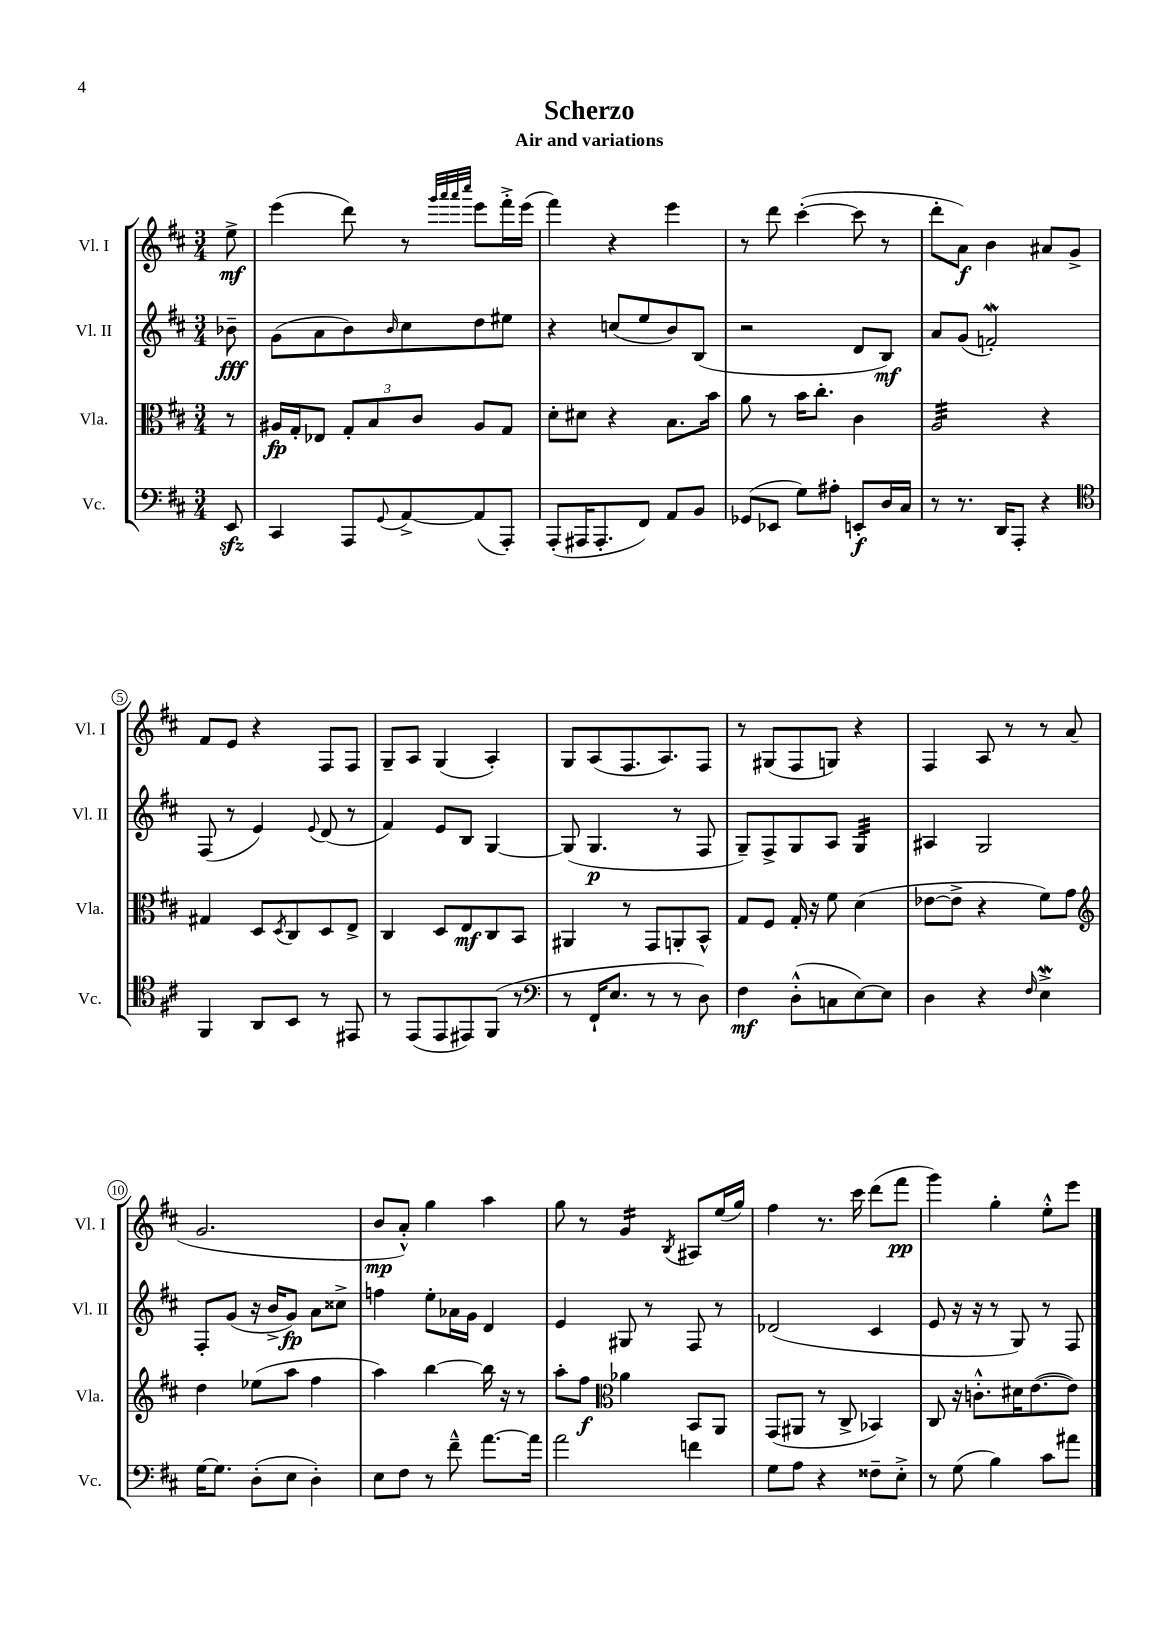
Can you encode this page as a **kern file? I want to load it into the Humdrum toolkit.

**kern	**dynam	**kern	**dynam	**kern	**dynam	**kern	**dynam
*part4	*part4	*part3	*part3	*part2	*part2	*part1	*part1
*staff4	*staff4	*staff3	*staff3	*staff2	*staff2	*staff1	*staff1
*I"Vc.	*	*I"Vla.	*	*I"Vl. II	*	*I"Vl. I	*
*I'Vc.	*	*I'Vla.	*	*I'Vl. II	*	*I'Vl. I	*
*clefF4	*	*clefC3	*	*clefG2	*	*clefG2	*
*k[f#c#]	*	*k[f#c#]	*	*k[f#c#]	*	*k[f#c#]	*
*M3/4	*	*M3/4	*	*M3/4	*	*M3/4	*
=	=	=	=	=	=	=	=
8EEzz/	.	8r	.	8b-X~\	fff	8ee^\	mf
=1	=1	=1	=1	=1	=1	=1	=1
4CC#/	.	16A#X/LL	fp	(8g\L	.	(4eee\	.
.	.	16G'/J	.	.	.	.	.
.	.	8E-X/J	.	8a\	.	.	.
8AAA/L	.	12G'/L	.	8b\)	.	8ddd\)	.
.	.	12B/	.	.	.	.	.
8qqGG/	.	.	.	16qqb/	.	.	.
[8AA^/	.	.	.	8cc#\	.	8r	.
.	.	12c#/J	.	.	.	.	.
.	.	.	.	.	.	32qqggg/LLL	.
.	.	.	.	.	.	32qqaaa/	.
.	.	.	.	.	.	32qqaaa/	.
.	.	.	.	.	.	32qqcccc#/JJJ	.
(8AA/]	.	8A#/L	.	8dd\	.	8eee\L	.
8AAA'/J)	.	8G/J	.	8ee#X\J	.	16fff#'^\L	.
.	.	.	.	.	.	(16eee\JJ	.
=2	=2	=2	=2	=2	=2	=2	=2
(8AAA'/L	.	8d'\L	.	4r	.	4fff#\)	.
16AAA#X/K	.	8d#X\J	.	.	.	.	.
8.AAA#'/	.	.	.	.	.	.	.
.	.	4r	.	(8ccn/L	.	4r	.
8FF#/J)	.	.	.	8ee/	.	.	.
8AA/L	.	8.B\L	.	8b/)	.	4eee\	.
8BB/J	.	.	.	(8B/J	.	.	.
.	.	16b\Jk	.	.	.	.	.
=3	=3	=3	=3	=3	=3	=3	=3
(8GG-X/L	.	8a\	.	2r	.	8r	.
8EE-X/J	.	8r	.	.	.	8ddd\	.
8G\L)	.	16b\KL	.	.	.	([4ccc#'\	.
.	.	8.cc#'\J	.	.	.	.	.
8A#X'\J	.	.	.	.	.	.	.
8EEn'/L	f	4c#\	.	8d/L	.	8ccc#\]	.
16D/L	.	.	.	8B/J)	mf	8r	.
16C#/JJ	.	.	.	.	.	.	.
=4	=4	=4	=4	=4	=4	=4	=4
*	*	*tremolo	*	*	*	*	*
8r	.	32A/LLL	.	8a/L	.	8ddd'\L	.
.	.	32A/	.	.	.	.	.
.	.	32A/	.	.	.	.	.
.	.	32A/	.	.	.	.	.
8.r	.	32A/	.	(8g/J	.	8a\J)	f
.	.	32A/	.	.	.	.	.
.	.	32A/	.	.	.	.	.
.	.	32A/	.	.	.	.	.
.	.	32A/	.	2fnw'/)	.	4b\	.
.	.	32A/	.	.	.	.	.
16DD/KL	.	32A/	.	.	.	.	.
.	.	32A/	.	.	.	.	.
8AAA'/J	.	32A/	.	.	.	.	.
.	.	32A/	.	.	.	.	.
.	.	32A/	.	.	.	.	.
.	.	32A/JJJ	.	.	.	.	.
*	*	*Xtremolo	*	*	*	*	*
4r	.	4r	.	.	.	8a#X/L	.
.	.	.	.	.	.	8g^/J	.
!!LO:LB:g=z
=5	=5	=5	=5	=5	=5	=5	=5
*clefC4	*	*	*	*	*	*	*
4FF#/	.	4G#X/	.	(8F#/	.	8f#/L	.
.	.	.	.	8r	.	8e/J	.
8AA/L	.	8D/L	.	4e/)	.	4r	.
.	.	8qD/	.	.	.	.	.
8BB/J	.	8C#/	.	.	.	.	.
.	.	.	.	8qqe/	.	.	.
8r	.	8D/	.	(8d/	.	8F#/L	.
8EE#X/	.	8E^/J	.	8r	.	8F#/J	.
=6	=6	=6	=6	=6	=6	=6	=6
8r	.	4C#/	.	4f#/)	.	8G~/L	.
(8EE/L	.	.	.	.	.	8A/J	.
8EE/	.	8D/L	.	8e/L	.	(4G/	.
8EE#X/)	.	8E/	mf	8B/J	.	.	.
(8FF#/J	.	8C#/	.	[4G/	.	4A'/)	.
8r	.	8BB/J	.	.	.	.	.
=7	=7	=7	=7	=7	=7	=7	=7
*clefF4	*	*	*	*	*	*	*
8r	.	4AA#X/	.	(8G/]	.	8G/L	.
16FF#`/KL	.	.	.	4.G/	p	(8A/	.
8.E/J	.	.	.	.	.	.	.
.	.	8r	.	.	.	8.F#/	.
8r	.	8GG/L	.	.	.	.	.
.	.	.	.	.	.	8.A/)	.
8r	.	8AAn'/	.	8r	.	.	.
8D\)	.	8BB^^/J	.	8F#/	.	8F#/J	.
=8	=8	=8	=8	=8	=8	=8	=8
4F#\	mf	8G/L	.	8G~/L)	.	8r	.
.	.	8F#/J	.	8F#^/	.	(8G#X/L	.
(8D'^^\L	.	16G'/	.	8G/	.	8F#/	.
.	.	16r	.	.	.	.	.
8Cn\	.	8f#\	.	8A/J	.	8Gn/J)	.
*	*	*	*	*tremolo	*	*	*
[8E\)	.	(4d\	.	32G/LLL	.	4r	.
.	.	.	.	32G/	.	.	.
.	.	.	.	32G/	.	.	.
.	.	.	.	32G/	.	.	.
8E\J]	.	.	.	32G/	.	.	.
.	.	.	.	32G/	.	.	.
.	.	.	.	32G/	.	.	.
.	.	.	.	32G/JJJ	.	.	.
*	*	*	*	*Xtremolo	*	*	*
=9	=9	=9	=9	=9	=9	=9	=9
4D\	.	[8e-X\L	.	4A#X/	.	4F#/	.
.	.	8e-^\J]	.	.	.	.	.
4r	.	4r	.	2G/	.	8A/	.
.	.	.	.	.	.	8r	.
16qqF#/	.	.	.	.	.	.	.
4EW^\	.	8f#\L)	.	.	.	8r	.
.	.	8g\J	.	.	.	(8a/	.
!!LO:LB:g=z
=10	=10	=10	=10	=10	=10	=10	=10
*	*	*clefG2	*	*	*	*	*
[16G\KL	.	4dd\	.	8F#'/L	.	2.g/	.
8.G\J]	.	.	.	.	.	.	.
.	.	.	.	(8g/J	.	.	.
(8D'\L	.	(8ee-X\L	.	16r	.	.	.
.	.	.	.	16b^/KL	.	.	.
8E\J	.	8aa\J	.	8g/J)	fp	.	.
4D'\)	.	4ff#\	.	8a\L	.	.	.
.	.	.	.	8cc##X^\J	.	.	.
=11	=11	=11	=11	=11	=11	=11	=11
8E\L	.	4aa\)	.	4ffn\	.	8b/L	mp
8F#\J	.	.	.	.	.	8a'^^/J)	.
8r	.	[4bb\	.	8ee'\L	.	4gg\	.
8f#~^^\	.	.	.	16a-X\L	.	.	.
.	.	.	.	16g\JJ	.	.	.
[8.a\L	.	16bb\]	.	4d/	.	4aa\	.
.	.	16r	.	.	.	.	.
.	.	8r	.	.	.	.	.
16a\Jk]	.	.	.	.	.	.	.
=12	=12	=12	=12	=12	=12	=12	=12
2a\	.	8aa'\L	.	4e/	.	8gg\	.
.	.	8ff#\J	f	.	.	8r	.
*	*	*clefC3	*	*	*	*	*
*	*	*	*	*	*	*tremolo	*
.	.	4a-X\	.	8G#X/	.	16g/LL	.
.	.	.	.	.	.	16g/	.
.	.	.	.	8r	.	16g/	.
.	.	.	.	.	.	16g/JJ	.
*	*	*	*	*	*	*Xtremolo	*
.	.	.	.	.	.	8qB/	.
4fn\	.	8BB/L	.	8F#/	.	8A#X/L	.
.	.	8AA/J	.	8r	.	(16ee/L	.
.	.	.	.	.	.	16gg/JJ)	.
=13	=13	=13	=13	=13	=13	=13	=13
8G\L	.	(8GG/L	.	(2d-X/	.	4ff#\	.
8A\J	.	8AA#X/J	.	.	.	.	.
4r	.	8r	.	.	.	8.r	.
.	.	8C#^/	.	.	.	.	.
.	.	.	.	.	.	16ccc#\	.
8F##X~\L	.	4BB-X/)	.	4c#/	.	(8ddd\L	.
8E'^\J	.	.	.	.	.	8fff#\J	pp
=14	=14	=14	=14	=14	=14	=14	=14
8r	.	8C#/	.	8e/	.	4ggg\)	.
(8G\	.	16r	.	16r	.	.	.
.	.	8.cn'^^\L	.	16r	.	.	.
4B\)	.	.	.	8r	.	4gg'\	.
.	.	16d#X\K	.	8G/)	.	.	.
.	.	([8.e\	.	.	.	.	.
8c#\L	.	.	.	8r	.	8ee'^^\L	.
8a#X\J	.	8e\J])	.	8F#/	.	8eee\J	.
==	==	==	==	==	==	==	==
*-	*-	*-	*-	*-	*-	*-	*-
